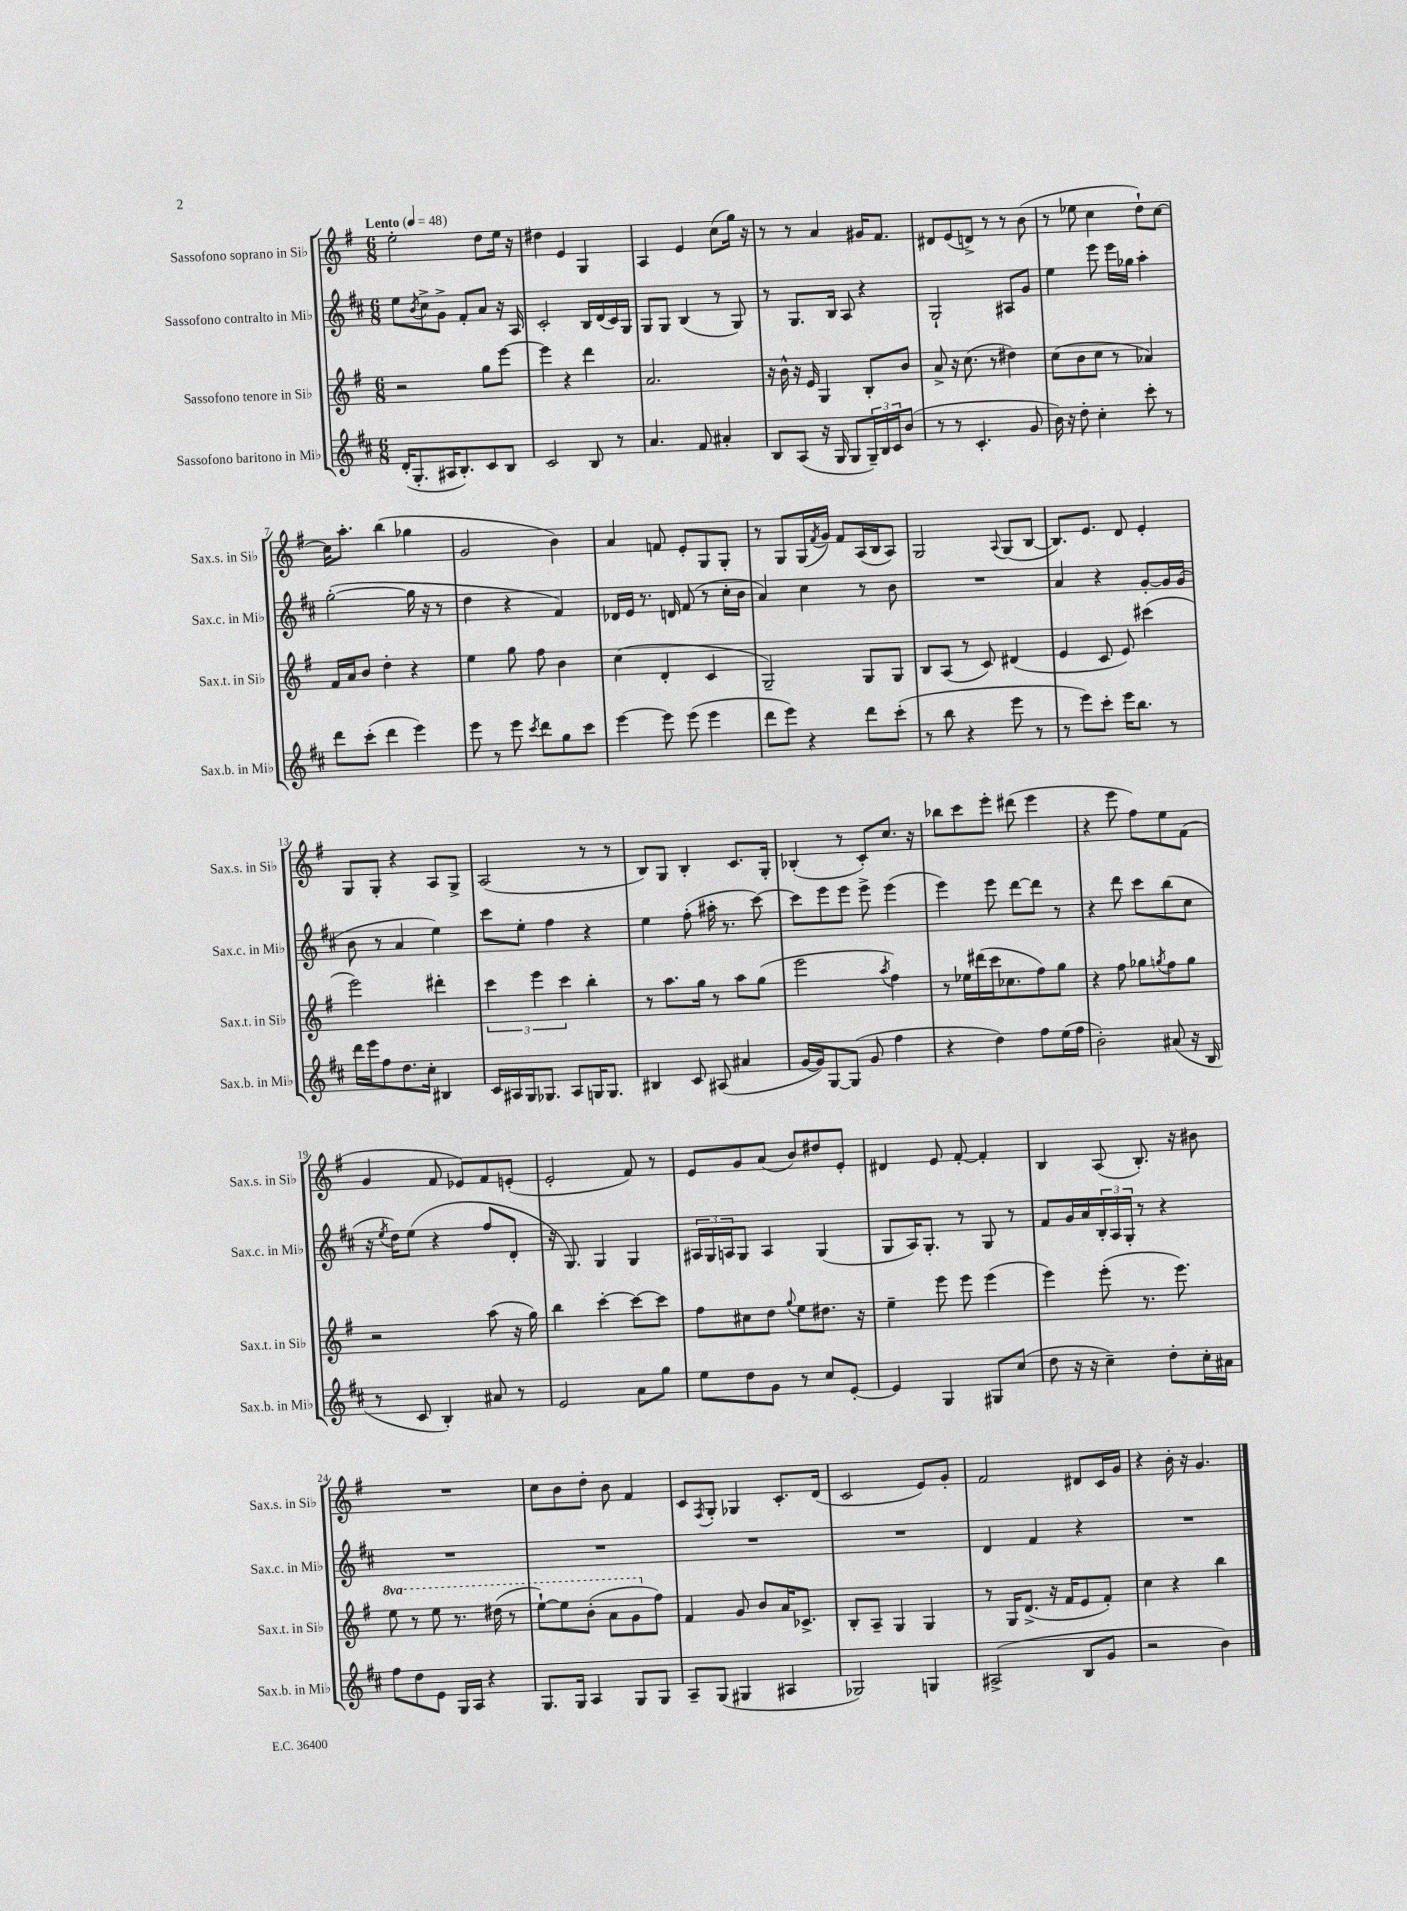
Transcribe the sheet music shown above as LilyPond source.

<<
\new StaffGroup <<
\new Staff = "s0" \with { instrumentName = "Sassofono soprano in Sib" shortInstrumentName = "Sax.s. in Sib" } {
    \clef treble \key g \major \numericTimeSignature \time 6/8 \tempo "Lento" 4 = 48
    e''2-. d''8 e''16 r16 |
    dis''4 e'4 g4 |
    a4 e'4 c''8( g''16) r16 |
    r8 r8 a'4 gis'16 fis'8. |
    dis'8 e'8( d'8->) r8 r8 b'8( |
    r8 ees''8 c''4 d''8-!) c''8~ |
    c''16 a''8.-. b''4( ges''4 |
    g'2 b'4) |
    a'4 f'8 e'8-. g8 g8-. |
    r8 g8 g16( \acciaccatura { fis'8 } g'16) fis'8 a16( b16 a8) |
    g2 \appoggiatura { a8 } g8( b8~ |
    b8.) e'8. d'8 e'4-. |
    g8 g8-. r4 a8 g8-> |
    a2( r8 r8 |
    b8) g8 b4-. c'8. g16-. |
    bes4-.( r8 c'8-.) c''8. r16 |
    bes''8 c'''8 e'''8-. dis'''8( e'''4 |
    r4 e'''8 fis''8) e''8 fis'8( |
    g'4 fis'8 ees'8) fis'8 e'8-.( |
    e'2-. fis'8) r8 |
    e'8 g'8 a'8( b'8) dis''8 e'8-. |
    dis'4 e'8 fis'8~-. fis'4-. |
    b4 a8( b8.-.) r16 bis'8 |
    R2. |
    c''8 b'8 d''8-. b'8 fis'4 |
    c'8 \acciaccatura { fis8 } g8-. ges4 c'8.-. d'16( |
    c'2 e'8) g'8-. |
    fis'2 dis'8 c'16 g'16 |
    r4 b'16-. r16 g'4. \bar "|." |
}
\new Staff = "s1" \with { instrumentName = "Sassofono contralto in Mib" shortInstrumentName = "Sax.c. in Mib" } {
    \clef treble \key d \major \numericTimeSignature \time 6/8
    e''8 \acciaccatura { b'8 } cis''8-> g'8-> fis'8-. a'8 r16 a16 |
    cis'2-. b16 d'16( cis'16) g16 |
    g8 g8 b4( r8 g8) |
    r8 g8. b16 a8 r4 |
    g2-! ais8 g'8 |
    e''4 e'''8 e'''16 ges''16 a''4-. |
    g''2~-.( g''16 r16 r8 |
    d''4 r4 fis'4) |
    des'16 e'16 r8. d'16 fis'8( r8 cis''16-. b'16 |
    a'4) cis''4 r8 b'8 |
    R2. |
    a'4 r4 g'8~-. g'16 g'16( |
    b'8 r8 a'4 e''4) |
    cis'''8 e''8-. fis''4 r4 |
    e''4 fis''8-.( ais''16-. r8. cis'''8~) |
    cis'''8 e'''8 e'''8 e'''8-> e'''4( |
    e'''4) e'''8 d'''8~ d'''8 r8 |
    r4 d'''8 cis'''8 b''8( cis''8 |
    r16 \acciaccatura { e''8 } d''16) e''8( r4 fis''8 d'8-. |
    r16 g8.) g4 g4 |
    \tuplet 3/2 { ais16 g16 a16 } g8 a4 g4( |
    g8 a16) g8.-. r8 g8 r8 |
    fis'8 g'16 a'16 \tuplet 3/2 { b16-. a16 g16-. } r8 r4 |
    R2. |
    R2. |
    R2. |
    R2. |
    d'4 fis'4 r4 |
    R2. \bar "|." |
}
\new Staff = "s2" \with { instrumentName = "Sassofono tenore in Sib" shortInstrumentName = "Sax.t. in Sib" } {
    \clef treble \key g \major \numericTimeSignature \time 6/8 \set Staff.ottavationMarkups = #ottavation-simple-ordinals
    r2 g''8 e'''8~ |
    e'''4 r4 d'''4 |
    a'2. |
    r16 b'16-^ r16 e'16 g4 b8-. b'8 |
    a'8-> r16 c''8.( r8 dis''4) |
    c''8( b'8 c''8 r8 aes'4) |
    fis'16 a'16 b'8 d''4-. r4 |
    e''4 g''8 fis''8 b'4 |
    c''4( d'4-. c'4 |
    g2--) g8 g8 |
    b8 a8( r8 c'8) dis'4( |
    e'4 c'8 e'8) cis'''4( |
    e'''2) dis'''4-. |
    \tuplet 3/2 { c'''4 e'''4 c'''4 } b''4-. |
    r8 a''8. g''16 r8 a''8 g''8( |
    e'''2 \acciaccatura { a''8 } fis''4) |
    r8 ees''16 dis'''16( c'''16 ces''8. fis''8) g''8 |
    r4 fis''8 ges''8 \acciaccatura { g''8 } fis''8 g''8 |
    r2 a''8( r16 g''16) |
    b''4 c'''4~-. c'''8~ c'''8 |
    fis''8 cis''8 d''8 \appoggiatura { g''8 } e''8 dis''8. r16 |
    e''4-- e'''8 e'''8 e'''4( |
    e'''4) e'''8-.( r8. e'''8.) |
    \ottava #1 e'''8 r8 e'''8 r8. dis'''16( r8 |
    e'''8~-!) e'''8 b''8-.( a''8 g''8 \ottava #0 fis''8) |
    fis'4 g'8 b'8 a'16 ces'8.-> |
    b8-. a8-- g4 g4 |
    r8 g16 d'8.->( r16 fis'16 e'8 fis'8-.) |
    c''4 r4 b''4 \bar "|." |
}
\new Staff = "s3" \with { instrumentName = "Sassofono baritono in Mib" shortInstrumentName = "Sax.b. in Mib" } {
    \clef treble \key d \major \numericTimeSignature \time 6/8
    d'16-.( g8.-. ais16 b8.-.) cis'8 b8 |
    cis'2 b8 r8 |
    a'4. fis'8 ais'4-. |
    b8 a8( r16 g16 g8 \tuplet 3/2 { g16--) b16 cis'16 } b'8( |
    r8 r8 cis'4.-. g'8 |
    b'16) r16 d''8-. cis''4-. cis'''8-. r8 |
    d'''8 cis'''8-.( d'''4 e'''4) |
    e'''8 r8 e'''8 \acciaccatura { cis'''8 } d'''8 g''8 cis'''8 |
    e'''4~ e'''8 e'''8( e'''4 |
    d'''8 e'''8) r4 d'''8 cis'''8-.( |
    r8 b''8 r4 e'''8 r8 |
    r8 e'''8) cis'''8-. e'''16 b''8. r8 |
    d'''16 e'''16 fis''8 d''8. cis''16-. bis4 |
    cis'16 ais16 g16 ges8. ais8 g16 g8. |
    bis4 cis'8 ais8( ais'4 |
    g'16~ g'16) g8~ g8( g'8 fis''4 |
    r4 d''4) fis''8 e''16( fis''16 |
    b'2-.) ais'8( r16 b16 |
    r8 cis'8 b4-.) ais'8 r8 |
    e'2 a'8 g''8 |
    e''8 d''8 g'8 r8 cis''8 e'8~-. |
    e'4 g4 gis8 cis''8( |
    d''8 r16 r16 cis''4--) d''8-. cis''16-. ais'16 |
    fis''8 d''8 e'8 g16 a16 r4 |
    g8. g16 a4 g8 g8 |
    a8-- g8( gis4 ais4 |
    ges2) g4 |
    ais2->( b8 g'8 |
    r2 b'4) \bar "|." |
}
>>
>>
